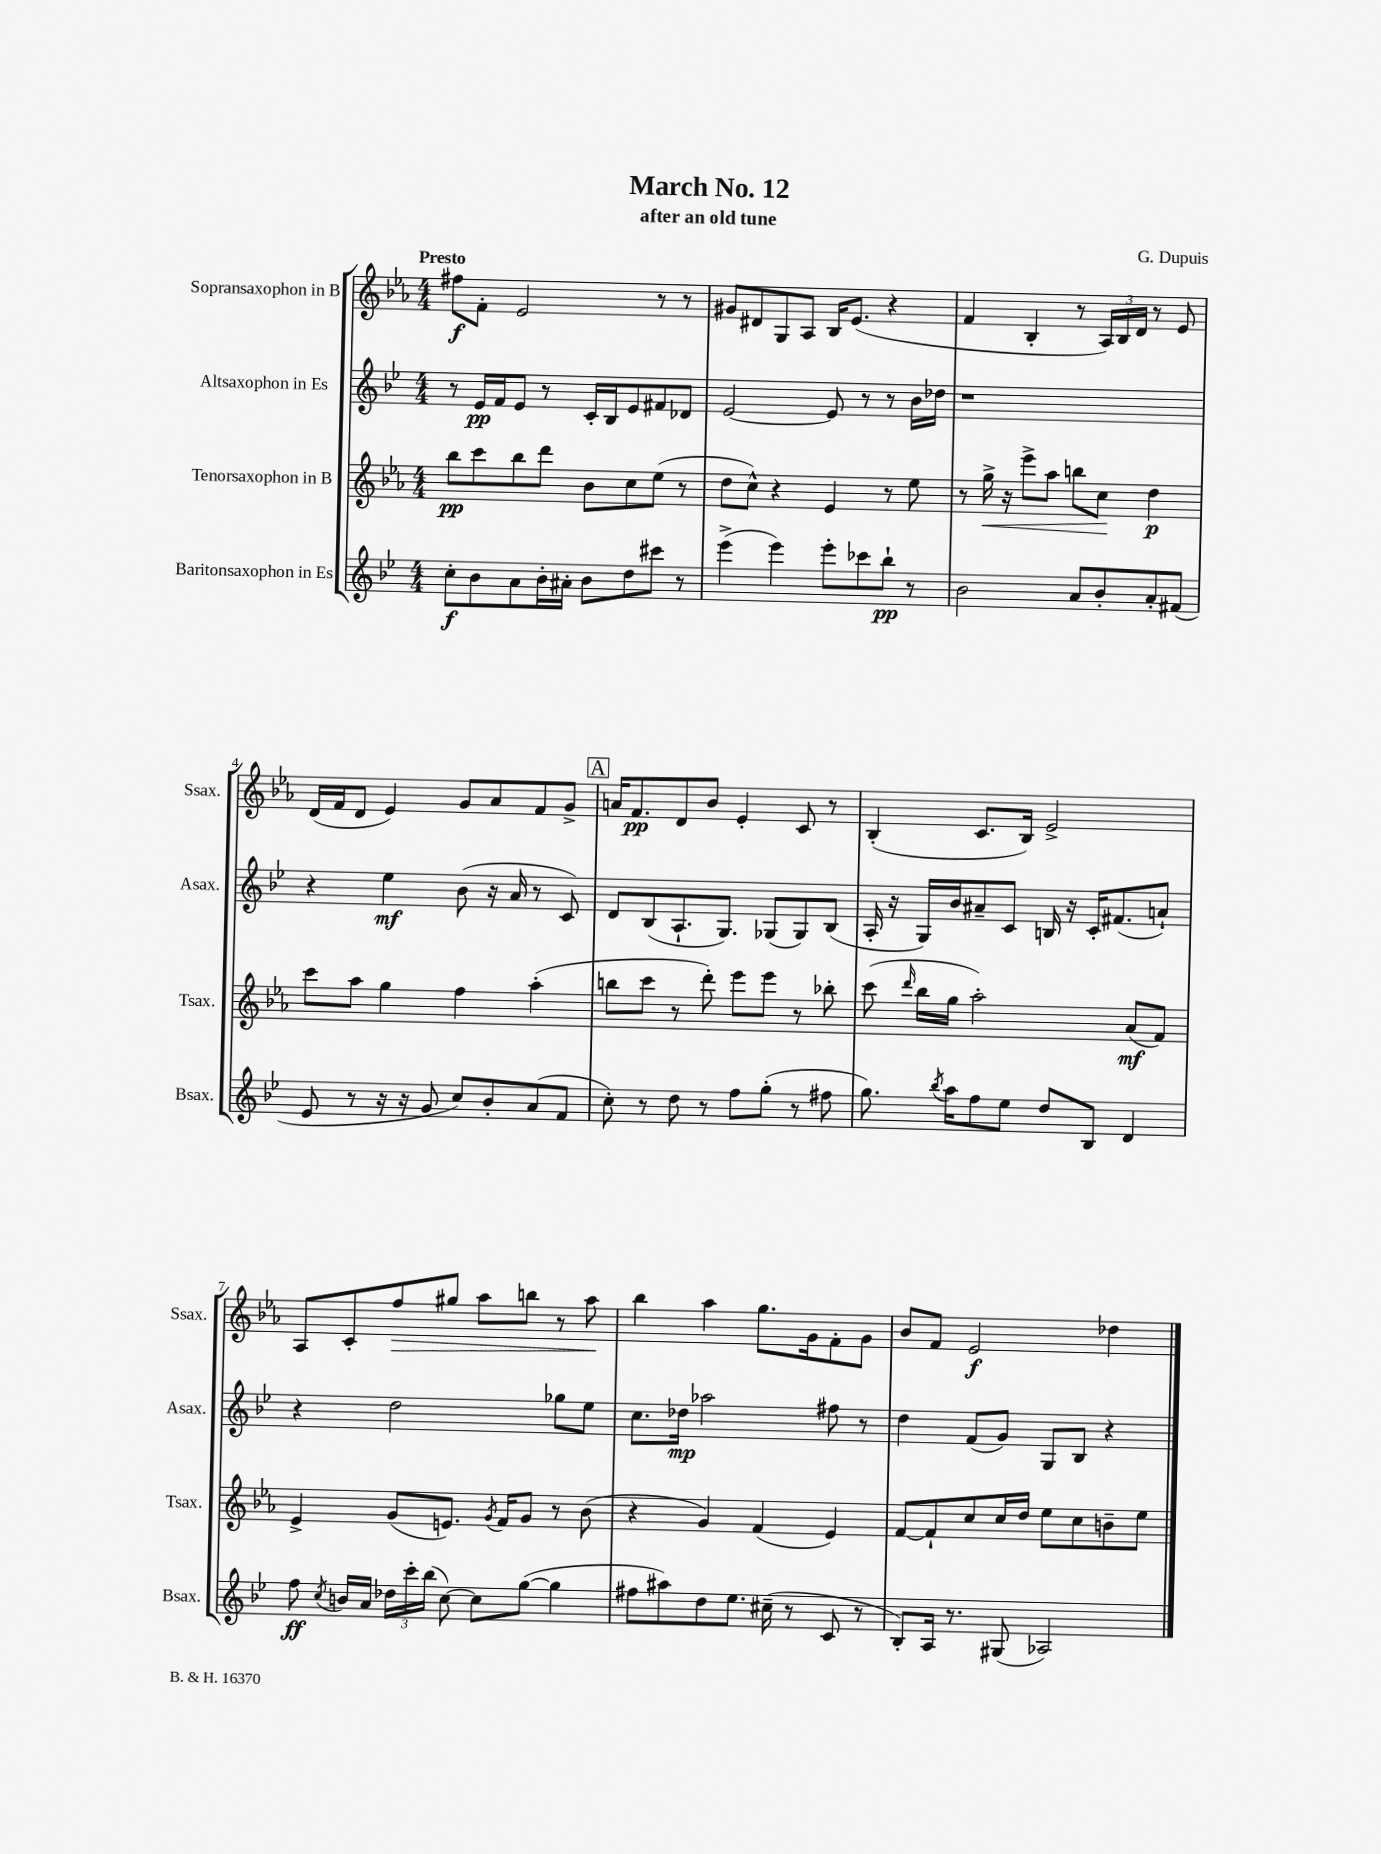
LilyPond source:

\header { title = "March No. 12" composer = "G. Dupuis" subtitle = "after an old tune" }
<<
\new StaffGroup <<
\new Staff = "s0" \with { instrumentName = "Sopransaxophon in B" shortInstrumentName = "Ssax." } {
    \clef treble \key ees \major \numericTimeSignature \time 4/4 \tempo "Presto"
    \autoBeamOff fis''8[\f f'8]-. ees'2 r8 r8 |
    gis'8[ dis'8 g8 aes8] bes16[ ees'8.]( r4 |
    f'4 bes4-. r8 \tuplet 3/2 { aes16[) bes16 d'16] } r8 ees'8 |
    d'16[( f'16 d'8] ees'4) g'8[ aes'8 f'8 g'8]-> |
    \mark \markup { \box "A" } a'16[ f'8.\pp d'8 bes'8] ees'4-. c'8 r8 |
    bes4-.( c'8.[ bes16]) ees'2-> |
    aes8[ c'8-. f''8\> gis''8] aes''8[ b''8] r8 aes''8\! |
    bes''4 aes''4 g''8.[ g'16 f'8-. g'8] |
    bes'8[ f'8] ees'2\f des''4 \bar "|." |
}
\new Staff = "s1" \with { instrumentName = "Altsaxophon in Es" shortInstrumentName = "Asax." } {
    \clef treble \key bes \major \numericTimeSignature \time 4/4
    \autoBeamOff r8 ees'16[\pp f'16 ees'8] r8 c'16[-. bes16 ees'8 fis'8 des'8] |
    ees'2~ ees'8 r8 r8 bes'16[ des''16] |
    r1 |
    r4 ees''4\mf bes'8( r16 a'16 r8 c'8) |
    \mark \markup { \box "A" } d'8[ bes8( a8.-! g8.]) ges8[( ges8) bes8]( |
    a16-. r16 g16[) bes'16 ais'8-- c'8] b16 r16 c'16[-. fis'8.( a'8]-!) |
    r4 d''2 ges''8[ ees''8] |
    c''8.[ des''16]\mp aes''2 fis''8 r8 |
    d''4 f'8[( g'8]) g8[ bes8] r4 \bar "|." |
}
\new Staff = "s2" \with { instrumentName = "Tenorsaxophon in B" shortInstrumentName = "Tsax." } {
    \clef treble \key ees \major \numericTimeSignature \time 4/4
    \autoBeamOff bes''8[\pp c'''8 bes''8 d'''8] bes'8[ c''8 ees''8]( r8 |
    d''8[ c''8]-^) r4 ees'4 r8 ees''8 |
    r8 g''16->\< r16 ees'''8[-> aes''8] b''8[ c''8]\! d''4\p |
    c'''8[ aes''8] g''4 f''4 aes''4-.( |
    \mark \markup { \box "A" } b''8[ c'''8] r8 d'''8-.) ees'''8[ ees'''8] r8 bes''8-. |
    c'''8( \grace { d'''16 } bes''16[ g''16] aes''2-.) aes'8[\mf( f'8]) |
    ees'4-> g'8[( e'8.]) \acciaccatura { g'8 } f'16[ g'8] r8 bes'8( |
    r4 g'4) f'4( ees'4) |
    f'8[~ f'8-! c''8 c''16 d''16] ees''8[ c''8 b'8-- ees''8] \bar "|." |
}
\new Staff = "s3" \with { instrumentName = "Baritonsaxophon in Es" shortInstrumentName = "Bsax." } {
    \clef treble \key bes \major \numericTimeSignature \time 4/4
    \autoBeamOff c''8[-.\f bes'8 a'8 bes'16-. ais'16]-. bes'8[ d''8 cis'''8] r8 |
    ees'''4->( ees'''4) ees'''8[-. ces'''8 bes''8]-!\pp r8 |
    bes'2 a'8[ bes'8-. a'8-. fis'8]( |
    ees'8 r8 r16 r16 g'8 c''8[) bes'8-. a'8( f'8] |
    \mark \markup { \box "A" } c''8-.) r8 d''8 r8 f''8[ g''8]-.( r8 fis''8 |
    g''8.) \acciaccatura { bes''8 } a''16[ f''8 ees''8] d''8[ bes8] d'4 |
    f''8\ff \acciaccatura { c''8 } b'16[ a'16] \tuplet 3/2 { des''16[ c'''16-. bes''16]( } c''8~) c''8[ g''8]~( g''4 |
    fis''8[ ais''8) d''8 ees''8.] cis''16--( r8 c'8 r8 |
    bes8[-.) a16] r8. gis8( aes2) \bar "|." |
}
>>
>>
